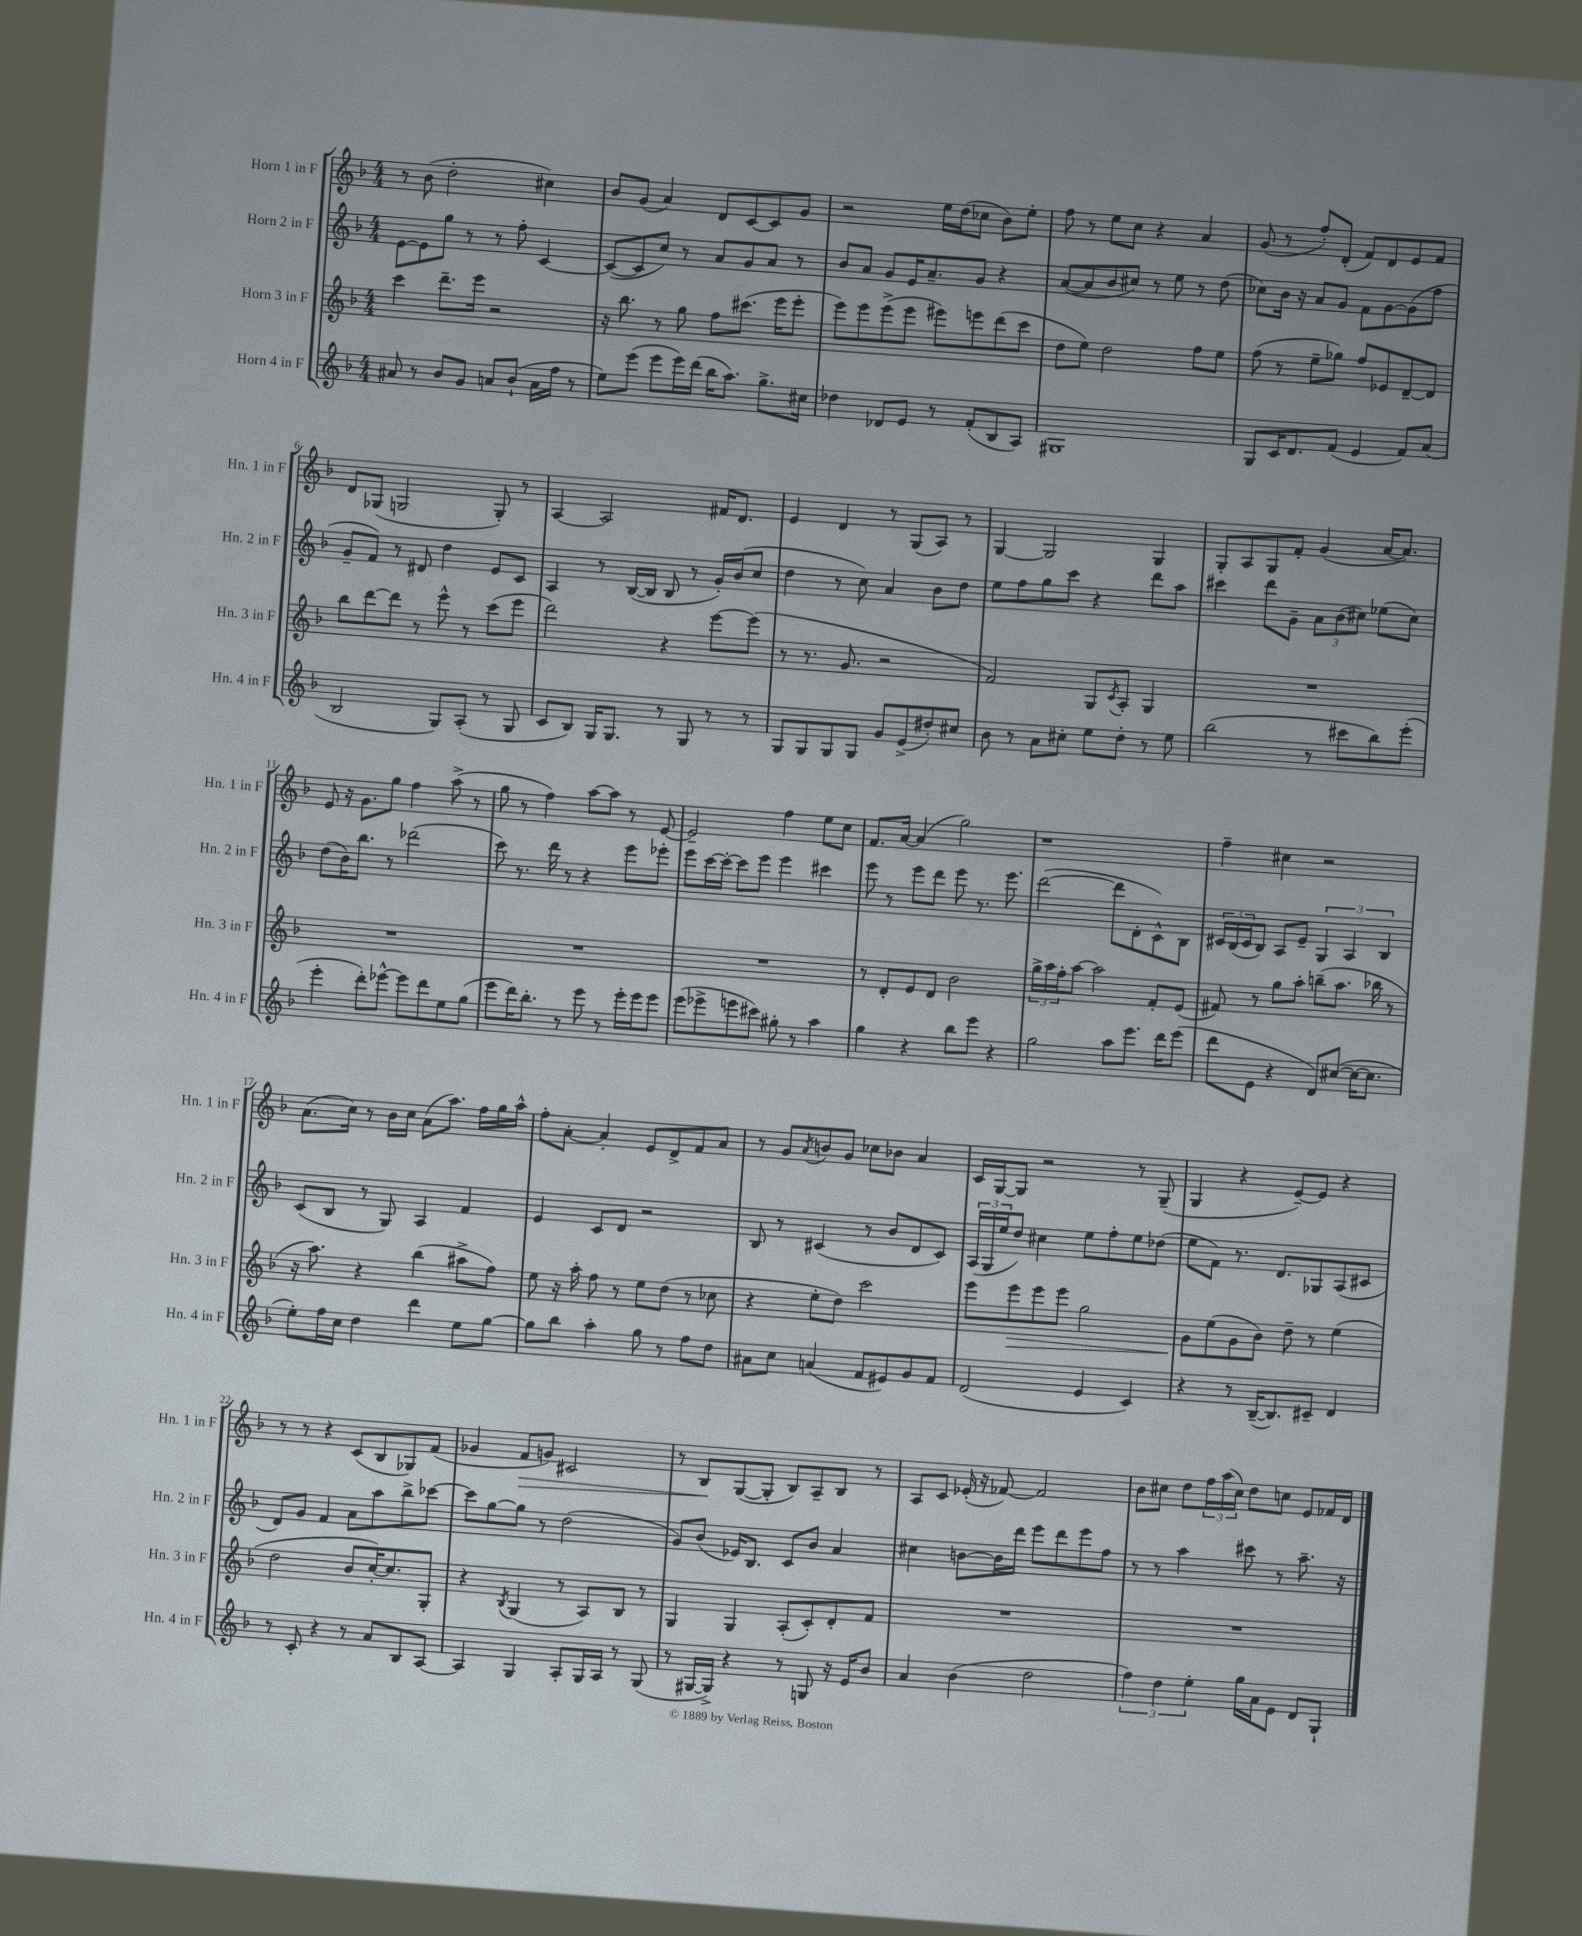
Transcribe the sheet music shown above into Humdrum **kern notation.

**kern	**kern	**kern	**kern
*staff4	*staff3	*staff2	*staff1
*clefG2	*clefG2	*clefG2	*clefG2
*k[b-]	*k[b-]	*k[b-]	*k[b-]
*M4/4	*M4/4	*M4/4	*M4/4
8a#	4ccc	[8e	8r
8r	.	8e]	(8b-
8b-	8.ddd~	8gg	2dd'
8g	.	8r	.
.	16eee	.	.
8a	2r	8r	.
(8b-`	.	8ff'	.
16a	.	[4c	4cc#)
16ff	.	.	.
8r	.	.	.
=	=	=	=
8ee)	16r	(8c_	8b-
.	8.bb-	.	.
(8eee	.	8c]	(8g
8eee	8r	8cc)	4a)
16eee)	8gg	8r	.
(16ddd	.	.	.
16bb-	8ff	8a	8d
8.aa)	.	.	.
.	(8.ccc#	8g	[8c
8.gg^	.	8a	8c]
.	16eee	.	.
.	8eee'	8r	8g
16cc#	.	.	.
=	=	=	=
4dd-	8eee)	8b-	2r
.	8eee	8a	.
8d-	(8eee^	8g	.
8e	8eee	16e	.
.	.	8.a~	.
8r	8eee#)	.	16ee
.	.	.	(16dd
(8f'	8eee	8g	8cc-
8B-	(8ddd	4r	8b-)
8A)	8ccc	.	8ee'
=	=	=	=
1G#	8dd	([8a	8ff
.	8ee)	8a]	8r
.	2dd	8b-	8ee
.	.	8cc#)	8cc
.	.	8r	4r
.	.	8ee	.
.	8ff	8r	4a
.	8ee	(8dd	.
=	=	=	=
8G	(8ff	8cc-)	(8g
16c	8r	16b-	8r
8.d	.	16r	.
.	8ee~	8a	8ff')
(8f	8gg-)	8g	(8d'
4e	8ff	8f	8f)
.	8e-	[8g	8d
8f)	[8d~	(8g]	8e
(8a	8d]	8ff	8f
=	=	=	=
2B-	8bb-	8g~	8d
.	[8ddd	8f)	(8G-
.	8ddd]	8r	2G
.	8r	8d#	.
8G)	8eee^^	4dd	.
(8A'	8r	.	.
8r	(8ccc	8e	8G')
8G	8eee	8c	8r
=	=	=	=
8c	2ddd)	4A	[4A
8B-)	.	.	.
16G	.	8r	2A]
8.G	.	.	.
.	.	([16B-	.
.	.	16B-]	.
8r	4r	8B-	.
8G	.	8r	.
8r	[8eee	16g')	16f#
.	.	(16b-	8.d
8r	(8eee]	8cc	.
=	=	=	=
8G	8r	4dd	4e
8G	8.r	.	.
8G	.	8r	4d
.	8.g	.	.
8G	.	8cc)	.
8g	2r	4a	8r
(8e^	.	.	(8G
8dd#')	.	8b-	8A)
8cc#	.	8dd	8r
=	=	=	=
8b-	2f)	8ee	[4G
8r	.	8ff	.
8a	.	8gg	2G]
8cc#'	.	8ccc	.
8ee	8G	4r	.
.	8qc	.	.
8dd'	8A'	.	.
8r	4G	8ddd	4G
8ee	.	8aa	.
=	=	=	=
(2bb-	1r	4ccc#	8G'
.	.	.	8A
.	.	8ddd	8G
.	.	8g~	8f'
8r	.	12a	(4g
.	.	(12b-	.
8ccc#	.	.	.
.	.	12cc#)	.
8bb-)	.	(8ee-	[16a
.	.	.	8.a])
(8eee'	.	8cc#)	.
=	=	=	=
4eee'	1r	(8dd	8e
.	.	16b-)	16r
.	.	8.bb-	8.g
8ddd')	.	.	.
[8eee-^^	.	8r	8gg
8eee-]	.	(2ddd-	4ff
8ddd	.	.	.
8ee	.	.	(8aa^
(8gg	.	.	8r
=	=	=	=
8eee	1r	8ccc)	8gg
16ddd)	.	8.r	8r
8.bb-'	.	.	.
.	.	.	4ff)
.	.	16ddd	.
8r	.	8r	.
8eee	.	4r	[8aa
8r	.	.	8aa]
16eee'	.	8eee	8r
16eee	.	.	.
8eee	.	8eee-'	[8e
=	=	=	=
(8eee	1r	8eee	2e~]
8eee-^	.	[16ccc	.
.	.	16ccc'_	.
8eee	.	8ccc]	.
8ccc#)	.	8eee	.
8gg#'	.	4eee	4ff
8r	.	.	.
4aa	.	4ccc#	8ee
.	.	.	8cc
=	=	=	=
4gg	8r	8eee	8.f
.	8d'	8r	.
.	.	.	[16a
4r	8e	8eee	(4a]
.	8d	8ddd	.
8bb-	2b-	8eee	2gg)
8eee	.	8.r	.
4r	.	.	.
.	.	8.eee	.
=	=	=	=
2gg	24gg^	([2ddd	1r
.	24aa	.	.
.	24ff'	.	.
.	[8aa	.	.
.	2aa]	.	.
8aa	.	8ddd]	.
8.eee	.	8d'	.
.	8f'	8c^^)	.
16ddd	.	.	.
(8eee	(8e	8B-	.
=	=	=	=
8ddd	8f#)	24c#	4ff~
.	.	(24B-	.
.	.	24c#	.
8e	8r	8B-)	.
4r	8gg	8A	4cc#
.	8aa'	8e~	.
8d)	(8bb~	6G	2r
([8cc#	8.aa	.	.
.	.	6A	.
16cc#_	.	.	.
8.cc#]	16bb-	.	.
.	.	6B-	.
.	8r	.	.
=	=	=	=
8ee')	16r	(8c	(8.a
.	8.aa)	.	.
16ff	.	8B-	.
16cc	.	.	16cc)
4dd	4r	8r	8r
.	.	8G)	16b-
.	.	.	16cc
4ddd	(4bb-	4A	(8a
.	.	.	8.aa)
8ee	8aa#^	4f	.
.	.	.	16ff
[8gg	8ff)	.	16gg
.	.	.	16aa^^
=	=	=	=
8gg]	8ee	4e	8ff'
8bb-	16r	.	[8a'
.	16aa'	.	.
4aa'	8ff	8c	4a']
.	8r	8d	.
8gg	8ee	2r	8e
8r	(8dd	.	8d^
8ff	8r	.	8f
8dd	8cc-	.	8a
=	=	=	=
8a#	4r	8B-	8r
8cc	.	8r	8g
.	.	.	8qa
(4a	8ee'	(4c#	8b
.	8dd)	.	8g
8f	2ccc	8r	8cc-
8e#)	.	8b-	8b-
8g	.	8d	4a
8f	.	8c#)	.
=	=	=	=
(2d	8eee	(24A	16c
.	.	24G	.
.	.	.	[16G
.	.	24ee	.
.	8eee	8dd)	8G]
.	8eee	4cc#	2r
.	8eee	.	.
4e	2gg	8ee	.
.	.	8ff'	.
4c)	.	8ee	8r
.	.	(8dd-	(8G~
=	=	=	=
4r	8g	8ee	4G
.	(8ee	8f)	.
8r	8g	8.r	4r
([16B-~	8b-)	.	.
8.B-])	.	8.d	.
.	8dd~	.	[8e~)
8c#~	8r	8G-	8e]
4d	(4ee	(8A	4r
.	.	8c#	.
=	=	=	=
8r	2dd	8d)	8r
8c'	.	8g	8r
4r	.	4f	4r
8r	8b-	8a	(8c
8a	[16cc')	8aa	8B-
.	8.cc]	.	.
8B-	.	8bb-^	8G-)
[8A	8G'	[8ccc-	(8f
=	=	=	=
4A]	4r	8ccc-]	4g-
.	.	[8gg	.
.	8qB-	.	.
4G	(4G	8gg]	8f
.	.	8r	8g)
8A'	8r	(2dd	2c#
16G	8A)	.	.
16A	.	.	.
8r	8B-	.	.
(8G	8r	.	.
=	=	=	=
8r	4G	8g)	8r
[16G#	.	(8b-	8B-
16G#^])	.	.	.
4r	4G	16e-)	([8G
.	.	8.B-	.
.	.	.	8G']
8r	(8A'	8c	8B-)
8G	8c')	8b-	8A~
16r	8d'	4a	8B-
16e	.	.	.
8b-	8f	.	8r
=	=	=	=
4a	1r	4cc#	8A
.	.	.	8c
(4b-	.	[8b	(16e-'
.	.	.	16r
.	.	16b]	[8f-)
.	.	16ddd	.
2dd	.	8eee	2f-]
.	.	8ddd	.
.	.	8eee	.
.	.	8ff	.
=	=	=	=
6ff)	1r	8r	8b-
.	.	8r	8cc#
6dd	.	.	.
.	.	4aa	8dd
6ee'	.	.	.
.	.	.	24ff
.	.	.	(24aa
.	.	.	24cc#)
16gg	.	8ccc#	8dd
16a	.	.	.
8e	.	8r	8cc
8d	.	8.aa~	8e
8G`	.	.	16f-
.	.	16r	16d
==	==	==	==
*-	*-	*-	*-
